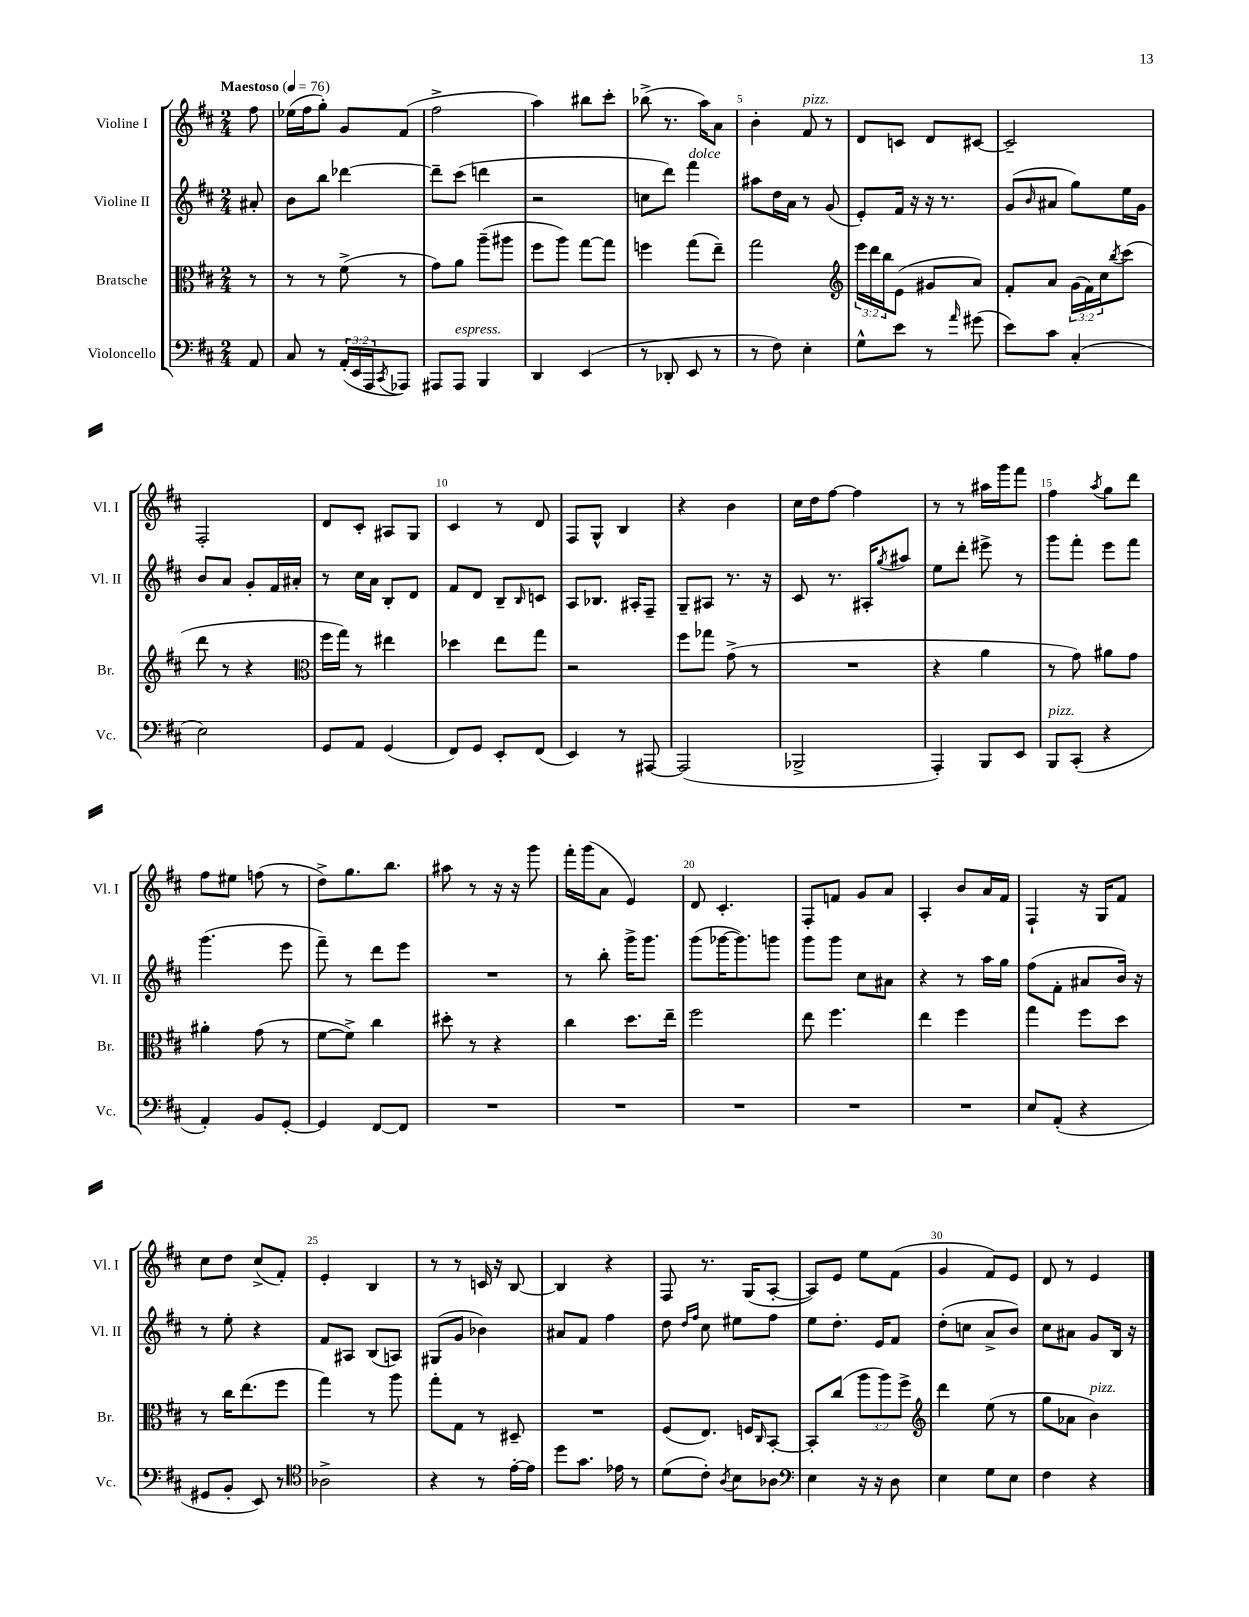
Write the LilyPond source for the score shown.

<<
\new StaffGroup <<
\new Staff = "s0" \with { instrumentName = "Violine I" shortInstrumentName = "Vl. I" } {
    \clef treble \key d \major \numericTimeSignature \time 2/4 \partial 8 \tempo "Maestoso" 4 = 76
    fis''8 |
    ees''16( fis''16 g''8-.) g'8 fis'8( |
    fis''2-> |
    a''4) bis''8 cis'''8-. |
    bes''8->( r8. a''16) a'8 |
    b'4-. fis'8^\markup { \italic "pizz." } r8 |
    d'8 c'8 d'8 cis'8~ |
    cis'2-- |
    fis2-. |
    d'8 cis'8-. ais8 g8 |
    cis'4 r8 d'8 |
    fis8 g8-^ b4 |
    r4 b'4 |
    cis''16 d''16 fis''8~ fis''4 |
    r8 r8 ais''16 g'''16 fis'''8 |
    fis''4 \acciaccatura { a''8 } g''8 d'''8 |
    fis''8 eis''8 f''8( r8 |
    d''8->) g''8. b''8. |
    ais''8 r8 r16 r16 g'''8 |
    fis'''16-. g'''16( a'8 e'4) |
    d'8 cis'4.-. |
    fis8-. f'8 g'8 a'8 |
    a4-. b'8 a'16 fis'16 |
    fis4-! r16 g16 fis'8 |
    cis''8 d''8 cis''8->( fis'8-.) |
    e'4-. b4 |
    r8 r8 c'16 r16 b8~ |
    b4 r4 |
    fis8 r8. g16( a8~-. |
    a8) e'8 e''8 fis'8( |
    g'4 fis'8) e'8 |
    d'8 r8 e'4 \bar "|." |
}
\new Staff = "s1" \with { instrumentName = "Violine II" shortInstrumentName = "Vl. II" } {
    \clef treble \key d \major \numericTimeSignature \time 2/4 \partial 8
    ais'8-. |
    b'8 b''8 des'''4~ |
    des'''8-- cis'''8( d'''4 |
    r2 |
    c''8 d'''8) fis'''4^\markup { \italic "dolce" } |
    ais''8 d''16 a'16 r8 g'8( |
    e'8-.) fis'16 r16 r16 r8. |
    g'8( \grace { b'16 } ais'8 g''8) e''16 g'16 |
    b'8 a'8 g'8-. fis'16 ais'16-. |
    r8 cis''16 a'16 b8-. d'8 |
    fis'8 d'8 b8-- \grace { b16 } c'8 |
    a8 bes8. ais16-. fis8-- |
    g8-- ais8 r8. r16 |
    cis'8 r8. ais16-. \acciaccatura { g''8 } ais''8 |
    e''8 d'''8-. eis'''8-> r8 |
    g'''8 fis'''8-. e'''8 fis'''8 |
    g'''4.( e'''8 |
    fis'''8--) r8 d'''8 e'''8 |
    R2 |
    r8 b''8-. g'''16-> g'''8. |
    g'''8( ges'''16~ ges'''8.) g'''8 |
    g'''8 g'''8 cis''8 ais'8 |
    r4 r8 a''16 g''16 |
    fis''8( fis'8-. ais'8 b'16) r16 |
    r8 e''8-. r4 |
    fis'8 ais8 b8( a8) |
    gis8( g'8 bes'4) |
    ais'8 fis'8 fis''4 |
    d''8 \grace { d''16 fis''16 } cis''8 eis''8 fis''8 |
    e''8 d''8.-. e'16 fis'8 |
    d''8-.( c''8 a'8-> b'8) |
    cis''8 ais'8 g'8 b16 r16 \bar "|." |
}
\new Staff = "s2" \with { instrumentName = "Bratsche" shortInstrumentName = "Br." } {
    \clef alto \key d \major \numericTimeSignature \time 2/4 \override Staff.TupletNumber.text = #tuplet-number::calc-fraction-text \partial 8
    r8 |
    r8 r8 fis'8->( r8 |
    g'8) a'8 a''8--( ais''8 |
    fis''8 a''8) g''8~ g''8 |
    f''4 g''8( e''8--) |
    g''2 |
    \clef treble \tuplet 3/2 { e'''16 d'''16 b''16 } e'8( gis'8 a'8) |
    fis'8-. a'8 \tuplet 3/2 { g'16( fis'16) cis''16 } \acciaccatura { b''8 } cis'''8( |
    d'''8 r8 r4 |
    \clef alto fis''16 g''16) r8 eis''4 |
    des''4 e''8 g''8 |
    r2 |
    fis''8 ges''8 g'8->( r8 |
    R2 |
    r4 a'4 |
    r8 g'8) ais'8 g'8 |
    ais'4-. g'8( r8 |
    fis'8~ fis'8->) cis''4 |
    dis''8-. r8 r4 |
    cis''4 d''8. e''16-- |
    fis''2 |
    e''8 fis''4. |
    e''4 fis''4 |
    g''4 fis''8 d''8 |
    r8 cis''16 e''8.( fis''8 |
    g''4) r8 a''8 |
    g''8-. g8 r8 dis8-- |
    R2 |
    fis8( e8.) f16 \grace { cis16 } b,8~-. |
    b,8-. cis''8( \tuplet 3/2 { a''8 a''8) fis''8-> } |
    \clef treble d'''4 e''8( r8 |
    g''8 aes'8 b'4^\markup { \italic "pizz." }) \bar "|." |
}
\new Staff = "s3" \with { instrumentName = "Violoncello" shortInstrumentName = "Vc." } {
    \clef bass \key d \major \numericTimeSignature \time 2/4 \override Staff.TupletNumber.text = #tuplet-number::calc-fraction-text \partial 8
    a,8 |
    cis8 r8 \tuplet 3/2 { a,16-.( e,16 a,,16 } \acciaccatura { cis,8 } aes,,8) |
    ais,,8 ais,,8^\markup { \italic "espress." } b,,4 |
    d,4 e,4( |
    r8 des,8-. e,8 r8 |
    r8 fis8) e4-. |
    g8-^ e'8 r8 \grace { a'16 } gis'8( |
    e'8) cis'8 cis4-.( |
    e2) |
    g,8 a,8 g,4( |
    fis,8) g,8 e,8-. fis,8( |
    e,4) r8 ais,,8~ |
    ais,,2( |
    bes,,2-> |
    a,,4-.) b,,8 e,8 |
    b,,8^\markup { \italic "pizz." } cis,8-.( r4 |
    a,4-.) b,8 g,8~-. |
    g,4 fis,8~ fis,8 |
    R2 |
    R2 |
    R2 |
    R2 |
    R2 |
    e8 a,8-.( r4 |
    gis,8 b,8-. e,8) r8 |
    \clef tenor aes2-> |
    r4 r8 e'16~-. e'16 |
    d''8 g'8. ees'16 r8 |
    d'8( cis'8-.) \acciaccatura { a8 } b8 aes8 |
    \clef bass e4 r16 r16 d8 |
    e4 g8 e8 |
    fis4 r4 \bar "|." |
}
>>
>>
\layout { \context { \Score \override BarNumber.break-visibility = ##(#f #t #t) barNumberVisibility = #(every-nth-bar-number-visible 5) } }
